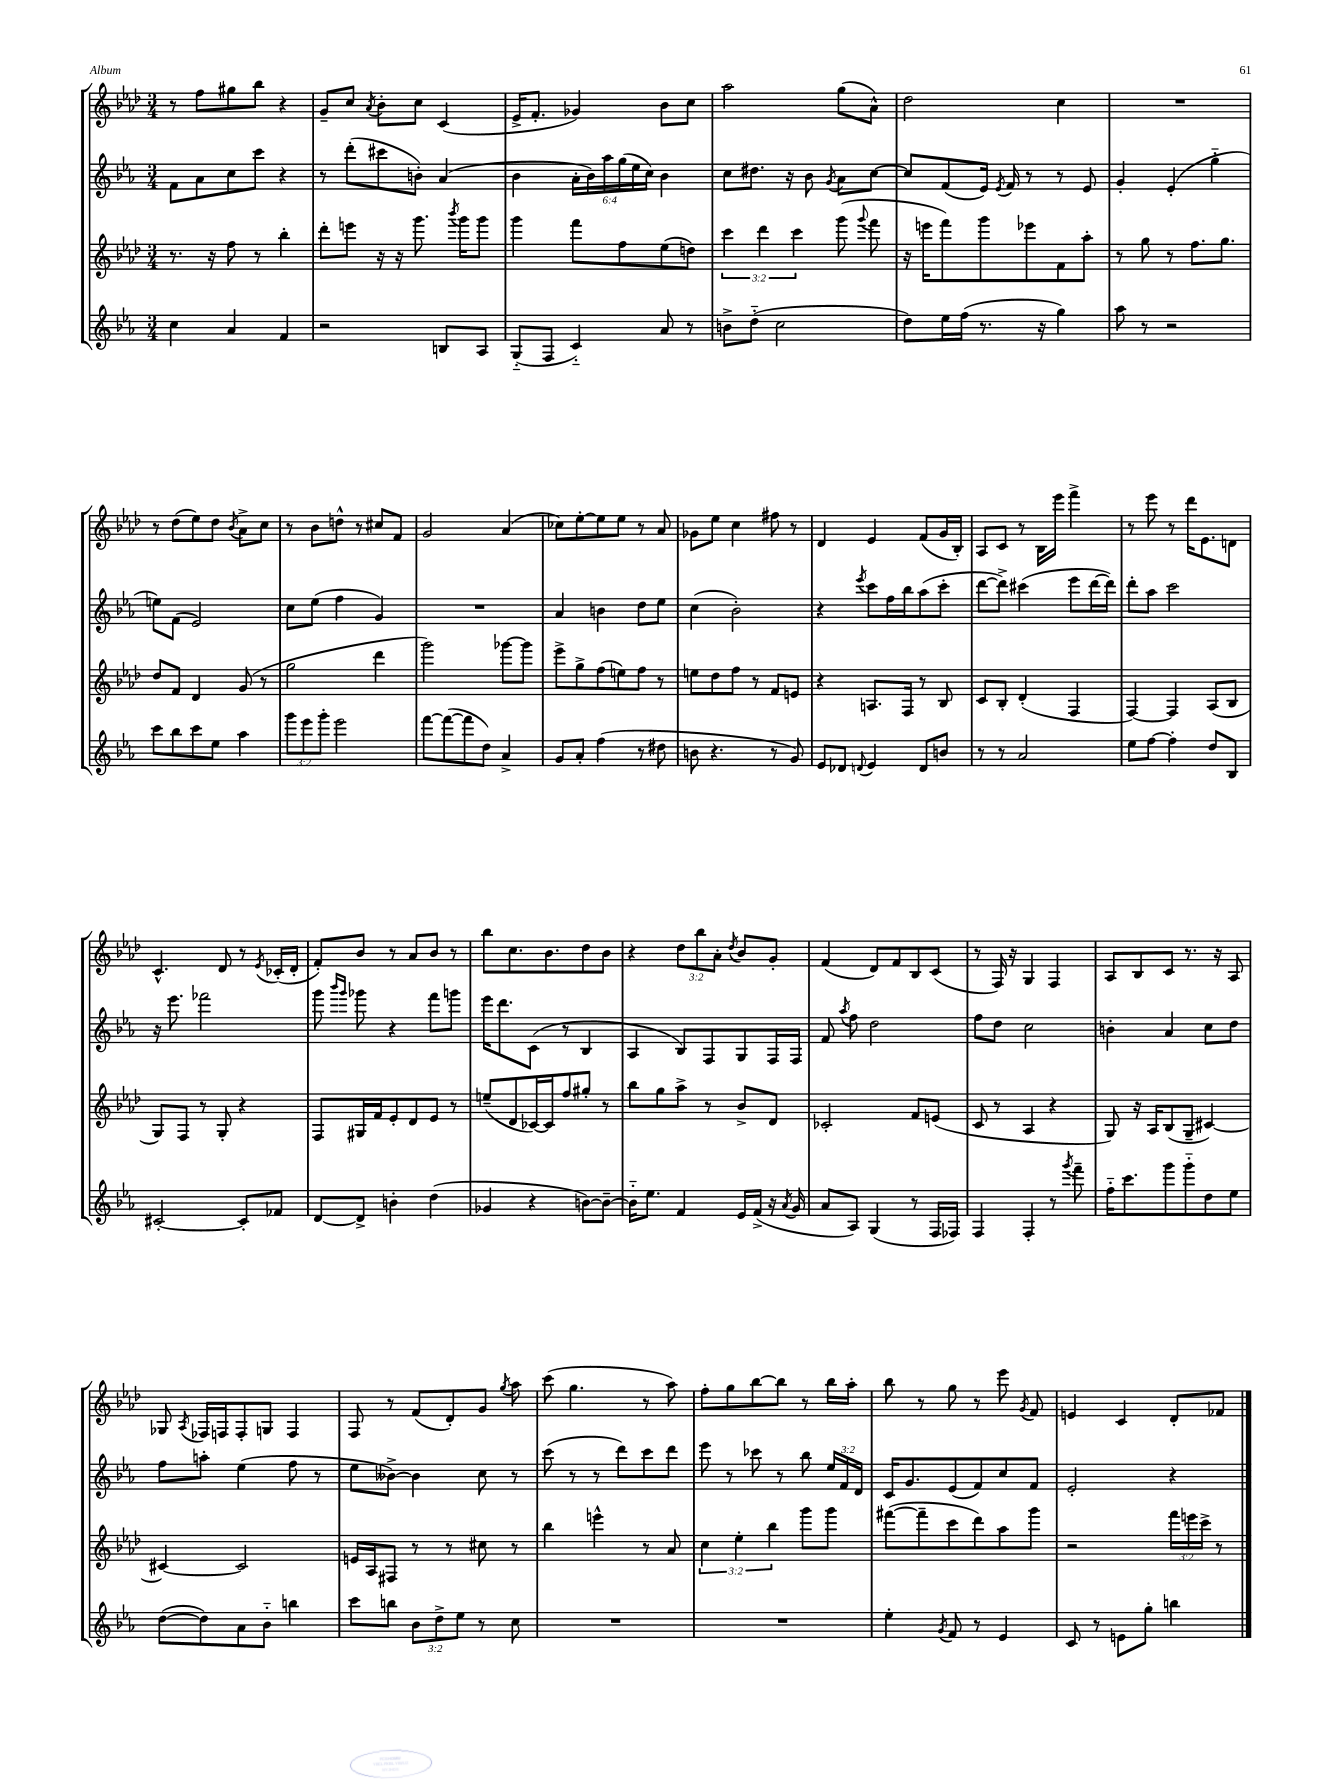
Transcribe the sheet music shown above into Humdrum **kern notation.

**kern	**kern	**kern	**kern
*part4	*part3	*part2	*part1
*staff4	*staff3	*staff2	*staff1
*clefG2	*clefG2	*clefG2	*clefG2
*k[b-e-a-]	*k[b-e-a-d-]	*k[b-e-a-]	*k[b-e-a-d-]
*M3/4	*M3/4	*M3/4	*M3/4
=14	=14	=14	=14
4cc\	8.r	8f\L	8r
.	.	8a-\	8ff\L
.	16r	.	.
4a-/	8ff\	8cc\	8gg#X\
.	8r	8ccc\J	8bb-\J
4f/	4bb-'\	4r	4r
=15	=15	=15	=15
2r	8ddd-'\L	8r	8g~/L
.	8eeen\J	(8ddd'\L	8cc/J
.	.	.	8qa-/
.	16r	8ccc#X\	8b-'\L
.	16r	.	.
.	8.ggg\	8bn'\J)	8cc\J
8Bn/L	.	(4a-/	(4c/
.	8qbbb-/	.	.
.	16ggg\KL	.	.
8A-/J	8ggg\J	.	.
=16	=16	=16	=16
(8G/L	4ggg\	4b-\	16e-^/KL
.	.	.	8.f'/J
8F/J	.	.	.
4c/)	8fff\L	24a-'\LL	4g-X/)
.	.	24b-\)	.
.	.	24aa-\	.
.	8ff\	(24gg\	.
.	.	24ee-\	.
.	.	24cc\JJ)	.
8a-/	(8ee-\	4b-\	8b-\L
8r	8ddn\J)	.	8cc\J
=17	=17	=17	=17
8bn^\L	6ccc\	8cc\L	2aa-\
(8dd\J	.	8.dd#X\J	.
.	6ddd-\	.	.
2cc\	.	.	.
.	.	16r	.
.	6ccc\	.	.
.	.	8b-\	.
.	.	8qg/	.
.	(8ggg\	8a-\L	(8gg\L
.	8qqggg/	.	.
.	8fff\	[8cc\J	8a-^^\J)
=18	=18	=18	=18
8dd\L)	16r	8cc/L]	2dd-\
.	16eeen\KL	.	.
16ee-\L	8fff\)	(8f/	.
(16ff\JJ	.	.	.
8.r	8ggg\	16e-/Jk)	.
.	.	8qe-/	.
.	.	16f/	.
.	8eee-X\	8r	.
16r	.	.	.
4gg\)	8f\	8r	4cc\
.	8aa-'\J	8e-/	.
=19	=19	=19	=19
8aa-\	8r	4g'/	2.r
8r	8gg\	.	.
2r	8r	(4e-'/	.
.	8.ff\L	.	.
.	.	4gg\	.
.	8.gg\J	.	.
!!LO:LB:g=z
=20	=20	=20	=20
8ccc\L	8dd-/L	8een\L)	8r
8bb-\	8f/J	(8f\J	(8dd-\L
8ccc\	4d-/	2e-/)	8ee-\)
8ee-\J	.	.	8dd-\J
.	.	.	8qb-/
4aa-\	(8g/	.	8a-^\L
.	8r	.	8cc\J
=21	=21	=21	=21
12ggg\L	2gg\	8cc\L	8r
12eee-\	.	.	.
.	.	(8ee-\J	8b-\L
12ggg'\J	.	.	.
2eee-\	.	4ff\	8ddn^^\J
.	.	.	8r
.	4ddd-\	4g/)	8cc#X/L
.	.	.	8f/J
=22	=22	=22	=22
[8fff\L	2ggg\)	2.r	2g/
(8fff\_	.	.	.
8fff\]	.	.	.
8dd\J)	.	.	.
4a-^/	[8ggg-X\L	.	(4a-/
.	8ggg-\J]	.	.
=23	=23	=23	=23
8g/L	8eee-^\L	4a-/	8cc-X\L)
8a-'/J	8gg^\	.	[8ee-'\
(4ff\	(8ff\	4bn\	8ee-\]
.	8een\)	.	8ee-\J
8r	8ff\J	8dd\L	8r
8dd#X\	8r	8ee-\J	8a-/
=24	=24	=24	=24
8bn\	8een\L	(4cc\	8g-X\L
4.r	8dd-\	.	8ee-\J
.	8ff\J	2b-'\)	4cc\
.	8r	.	.
8r	8f/L	.	8ff#X\
8g/)	8en/J	.	8r
=25	=25	=25	=25
8e-/L	4r	4r	4d-/
8d-X/J	.	.	.
8qqdn/	.	8qeee-/	.
4e-/	8.An/L	8ccc\L	4e-/
.	.	16ff\L	.
.	16F/Jk	16bb-\J	.
8d/L	8r	(8aa-\	(8f/L
8bn/J	8B-/	8ccc'\J	16g/L
.	.	.	16B-'/JJ)
=26	=26	=26	=26
8r	8c/L	[8ddd\L	8A-/L
8r	8B-'/J	8ddd^\J])	8c/J
2a-/	(4d-'/	(4ccc#X\	8r
.	.	.	16B-\LL
.	.	.	16eee-\JJ
.	4F/	8eee-\L	4fff^\
.	.	[16ddd\L	.
.	.	16ddd\JJ])	.
=27	=27	=27	=27
8ee-\L	[4F/)	8ddd'\L	8r
[8ff\J	.	8aa-\J	8eee-\
4ff'\]	4F/]	2ccc\	8r
.	.	.	16ddd-\KL
.	.	.	8.e-\
8dd/L	(8A-/L	.	.
8B-/J	8B-/J	.	8dn\J
!!LO:LB:g=z
=28	=28	=28	=28
[2c#X'/	8G/L)	16r	4.c^^/
.	.	8.eee-\	.
.	8F/J	.	.
.	8r	2fff-X\	.
.	8G'/	.	8d-/
8c#'/L]	4r	.	8r
.	.	.	8qe-/
8f-X/J	.	.	(16c-X'/LL
.	.	.	16d-'/JJ
=29	=29	=29	=29
[8d/L	8F/L	8ggg\	8f'/L)
.	.	16qqbbb-/LL	.
.	.	16qqggg/JJ	.
8d^/J]	16G#X/L	8ggg-X\	8b-/J
.	16f/J	.	.
4bn'\	8e-'/	4r	8r
.	8d-/	.	8a-/L
(4dd\	8e-/J	8fff\L	8b-/J
.	8r	8gggn\J	8r
=30	=30	=30	=30
4g-X/	(8een~/L	16eee-\KL	8bb-\L
.	.	8.ddd\	.
.	8d-/	.	8.cc\
4r	[16c-X/L)	(8c\J	.
.	16c-/J]	.	8.b-\
.	8ff/	8r	.
[8bn\L)	8gg#X'/J	4B-/	8dd-\
8b~\J_	8r	.	8b-\J
=31	=31	=31	=31
16b\KL]	8bb-\L	4A-/	4r
8.ee-\J	.	.	.
.	8gg\	.	.
4f/	8aa-^\J	8B-/L)	12dd-\L
.	.	.	12bb-\
.	8r	8F/	.
.	.	.	12a-'\J
.	.	.	8qdd-/
16e-/LL	8b-^/L	8G/	8b-/L
(16f^/JJ	.	.	.
16r	8d-/J	16F/L	8g'/J
8qa-/	.	.	.
16g/	.	16F/JJ	.
=32	=32	=32	=32
8a-/L	2c-X'/	8f/	(4f/
.	.	8qaa-/	.
8A-/J)	.	8ff\	.
(4G/	.	2dd\	8d-/L)
.	.	.	8f/
8r	8f/L	.	8B-/
16F/LL	(8en/J	.	(8c/J
16F-X/JJ)	.	.	.
=33	=33	=33	=33
4F/	8c/	8ff\L	8r
.	8r	8dd\J	16F/)
.	.	.	16r
4F'/	4A-/	2cc\	4G/
8r	4r	.	4F/
8qggg/	.	.	.
8fff~\	.	.	.
=34	=34	=34	=34
16ff\KL	8G/)	4bn'\	8A-/L
8.ccc\	.	.	.
.	16r	.	8B-/
.	16A-/KL	.	.
8ggg\	(8B-/	4a-/	8c/J
8ggg\	8G~/J	.	8.r
8dd\	[4c#X/)	8cc\L	.
.	.	.	16r
8ee-\J	.	8dd\J	8A-/
!!LO:LB:g=z
=35	=35	=35	=35
([8dd\L	4c#X/_	8ff\L	8G-X/
.	.	.	8qA-/
8dd\])	.	8aan'\J	16F-X/LL
.	.	.	16Fn/J
8a-\	2c#/]	(4ee-\	8F'/
8b-\J	.	.	8Gn/J
4bbn\	.	8ff\	4F/
.	.	8r	.
=36	=36	=36	=36
8ccc\L	16en/LL	8ee-\L	8F/
.	16A-/J	.	.
8bbn\J	8F#X/J	[8b--X^\J)	8r
12b-\L	8r	4b--\]	(8f/L
12dd^\	.	.	.
.	8r	.	8d-'/)
12ee-\J	.	.	.
8r	8cc#X\	8cc\	8g/J
.	.	.	8qgg/
8cc\	8r	8r	8aa-\
=37	=37	=37	=37
2.r	4bb-\	(8ccc\	(8ccc\
.	.	8r	4.gg\
.	4eeen^^\	8r	.
.	.	8ddd\L)	.
.	8r	8ccc\	8r
.	8a-/	8ddd\J	8aa-\)
=38	=38	=38	=38
2.r	6cc\	8eee-\	8ff'\L
.	.	8r	8gg\
.	6ee-'\	.	.
.	.	8ccc-X\	[8bb-\
.	6bb-\	.	.
.	.	8r	8bb-\J]
.	8ggg\L	8bb-\	8r
.	8ggg\J	24ee-/LL	16bb-\LL
.	.	24f/	.
.	.	.	16aa-'\JJ
.	.	24d/JJ	.
=39	=39	=39	=39
4ee-'\	([8fff#X\L	16c/KL	8bb-\
.	.	8.g/	.
.	8fff#~\]	.	8r
8qg/	.	.	.
8f/	8ccc\	(8e-/	8gg\
8r	8ddd-\)	8f/)	8r
4e-/	8aa-\	8cc/	8eee-\
.	.	.	8qg/
.	8ggg\J	8f/J	8f/
=40	=40	=40	=40
8c/	2r	2e-'/	4en/
8r	.	.	.
8en\L	.	.	4c/
8gg'\J	.	.	.
4bbn\	24fff\LL	4r	8d-'/L
.	24eeen\	.	.
.	24ccc^\JJ	.	.
.	8r	.	8f-X/J
==	==	==	==
*-	*-	*-	*-
